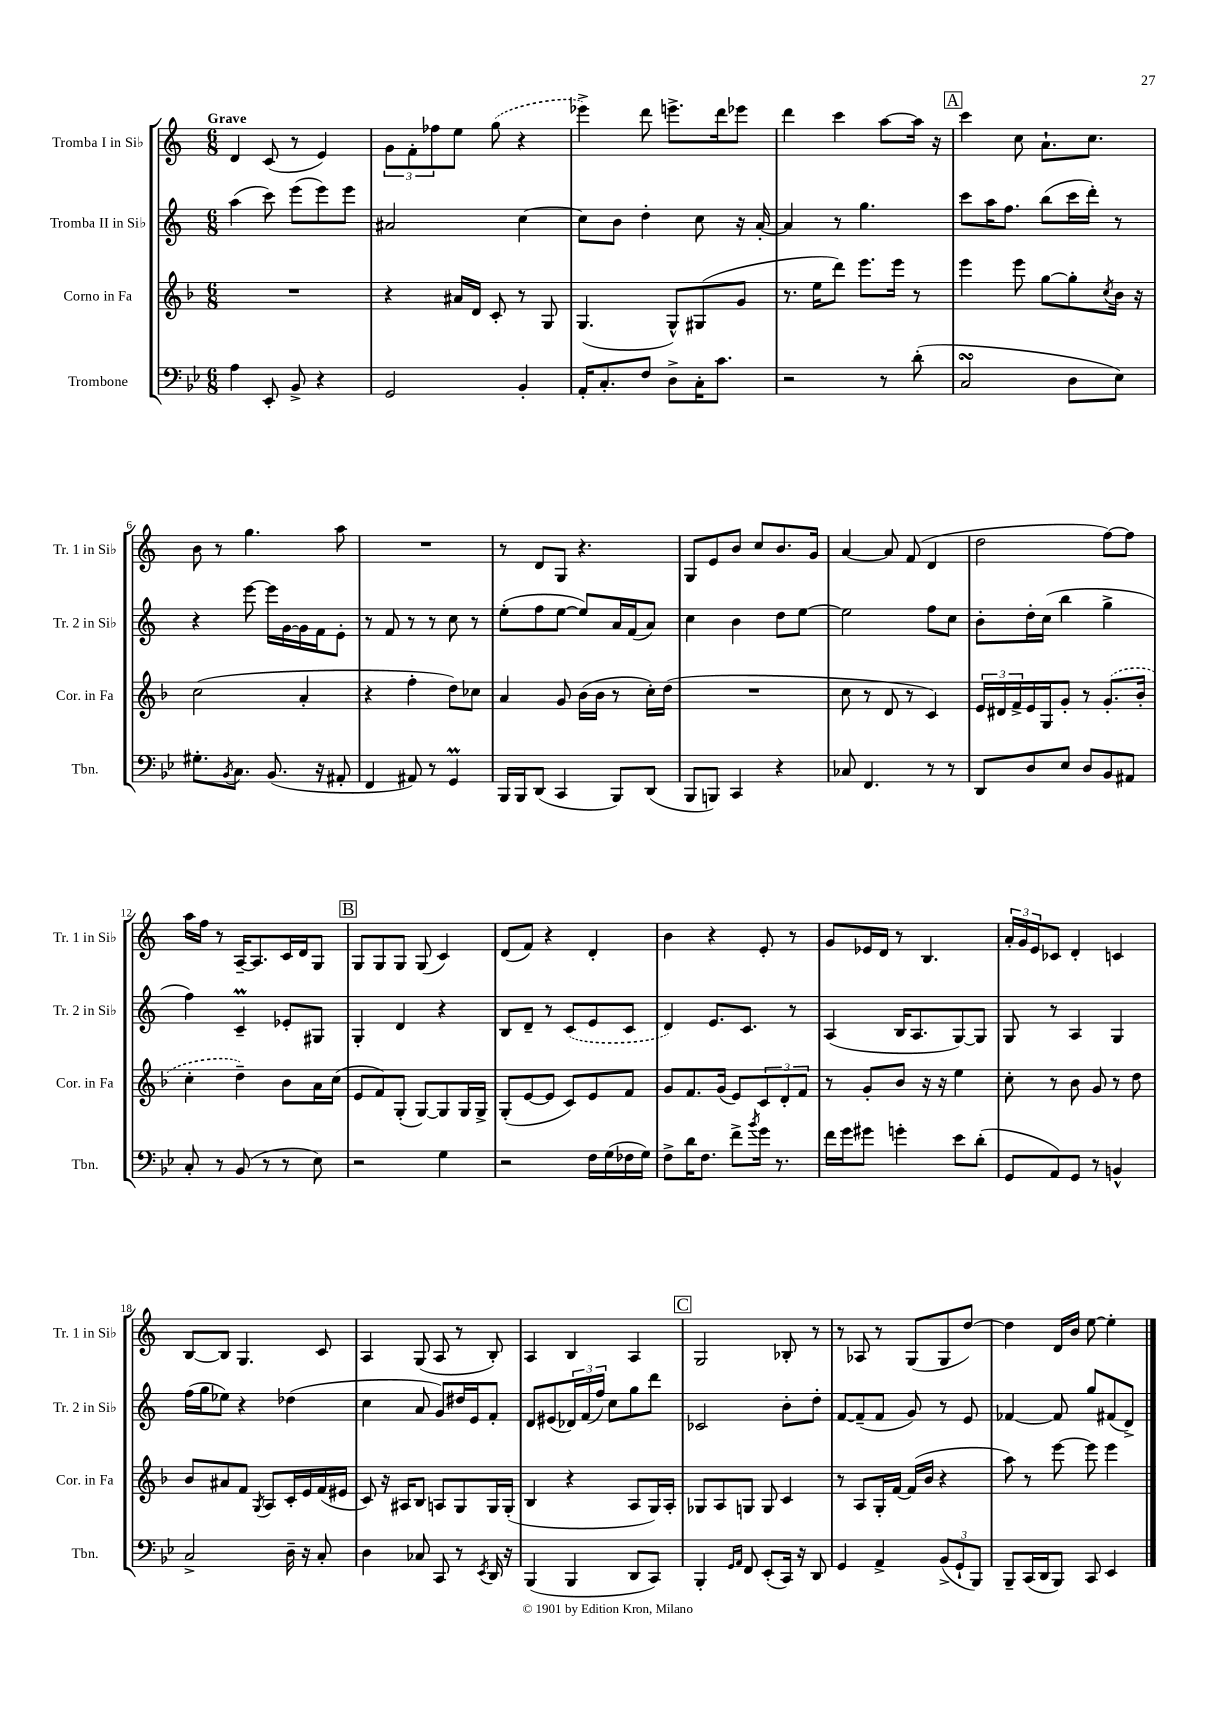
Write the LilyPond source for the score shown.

<<
\new StaffGroup <<
\new Staff = "s0" \with { instrumentName = "Tromba I in Sib" shortInstrumentName = "Tr. 1 in Sib" } {
    \clef treble \key c \major \numericTimeSignature \time 6/8 \tempo "Grave"
    d'4 c'8( r8 e'4) |
    \tuplet 3/2 { g'8 f'8-. fes''8 } e''8 \once \slurDashed g''8( r4 |
    ees'''4->) d'''8 e'''8.-> d'''16 ees'''8 |
    d'''4 c'''4 a''8~ a''16 r16 |
    \mark \markup { \box "A" } c'''4 c''8 a'8.-! c''8. |
    b'8 r8 g''4. a''8 |
    R2. |
    r8 d'8 g8 r4. |
    g8 e'8 b'8 c''8 b'8. g'16 |
    a'4~ a'8 f'8( d'4 |
    d''2 f''8~) f''8 |
    a''16 f''16 r8 a16~-- a8. c'16 d'16 g8 |
    \mark \markup { \box "B" } g8 g8 g8 g8( c'4) |
    d'8( f'8) r4 d'4-. |
    b'4 r4 e'8-. r8 |
    g'8 ees'16 d'16 r8 b4. |
    \tuplet 3/2 { a'16-. g'16 e'16 } ces'8 d'4-. c'4 |
    b8~ b8 g4. c'8 |
    a4 g8( a8 r8 b8-.) |
    a4 b4 a4 |
    \mark \markup { \box "C" } g2 bes8-. r8 |
    r8 aes8 r8 g8( g8 d''8~) |
    d''4 d'16 b'16 e''8~ e''4-. \bar "|." |
}
\new Staff = "s1" \with { instrumentName = "Tromba II in Sib" shortInstrumentName = "Tr. 2 in Sib" } {
    \clef treble \key c \major \numericTimeSignature \time 6/8
    a''4( c'''8) e'''8( e'''8) e'''8 |
    ais'2 c''4~ |
    c''8 b'8 d''4-. c''8 r16 a'16~-. |
    a'4 r8 g''4. |
    \mark \markup { \box "A" } c'''8 a''16 f''8. b''8( c'''16 d'''16-.) r8 |
    r4 e'''8~ e'''16 g'16~ g'16 f'16 e'8-. |
    r8 f'8 r8 r8 c''8 r8 |
    e''8-.( f''8 e''8~ e''8) a'16 f'16( a'8) |
    c''4 b'4 d''8 e''8~ |
    e''2 f''8 c''8 |
    b'8-. d''16-. c''16( b''4 g''4-> |
    f''4) c'4--\prall ees'8-. gis8 |
    \mark \markup { \box "B" } g4-. d'4 r4 |
    b8 d'8-- r8 \once \slurDashed c'8( e'8 c'8 |
    d'4) e'8. c'8. r8 |
    a4( b16 a8. g8~) g8 |
    g8 r8 a4 g4 |
    f''16( g''16 ees''8) r4 des''4( |
    c''4 a'8 g'8) dis''16 e'16 f'8-. |
    d'8 eis'8( \tuplet 3/2 { des'16) f'16( f''16) } c''8 g''8 d'''8 |
    \mark \markup { \box "C" } ces'2 b'8-. d''8-. |
    f'8~ f'8--( f'8 g'8) r8 e'8 |
    fes'4~ fes'8 g''8 fis'8( d'8->) \bar "|." |
}
\new Staff = "s2" \with { instrumentName = "Corno in Fa" shortInstrumentName = "Cor. in Fa" } {
    \clef treble \key f \major \numericTimeSignature \time 6/8
    R2. |
    r4 ais'16 d'16 c'8-. r8 g8 |
    g4.( g8-^) gis8( g'8 |
    r8. e''16 d'''8) e'''8. e'''16 r8 |
    \mark \markup { \box "A" } e'''4 e'''8 g''8~ g''8-. \acciaccatura { c''8 } bes'16 r16 |
    c''2( a'4-. |
    r4 f''4-. d''8) ces''8 |
    a'4 g'8 bes'16( bes'16 r8 c''16-.) d''16( |
    R2. |
    c''8 r8 d'8 r8 c'4) |
    \tuplet 3/2 { e'16 dis'16 f'16-> } e'16 g16 g'8-. r8 \once \slurDashed g'8.-.( bes'16-. |
    c''4-. d''4--) bes'8 a'16 c''16( |
    \mark \markup { \box "B" } e'8 f'8) g8-.( g8~) g8 g16 g16-> |
    g8-.( e'8~ e'8 c'8) e'8 f'8 |
    g'8 f'8. g'16( e'8) \tuplet 3/2 { c'8 d'8-. f'8 } |
    r8 g'8-. bes'8 r16 r16 e''4 |
    c''8-. r8 bes'8 g'8 r8 d''8 |
    bes'8 ais'8 f'8 \acciaccatura { g8 } a8 c'16-. e'16 f'16( eis'16 |
    c'8) r16 ais16 bes8 a8 g8 g16 g16-.( |
    bes4 r4 a8 g16) a16-. |
    \mark \markup { \box "C" } ges8 a8 g8 g8 c'4 |
    r8 a8 g16-. f'16~ f'16( bes'16 r4 |
    a''8) r8 e'''8~ e'''8 e'''4 \bar "|." |
}
\new Staff = "s3" \with { instrumentName = "Trombone" shortInstrumentName = "Tbn." } {
    \clef bass \key bes \major \numericTimeSignature \time 6/8
    a4 ees,8-. bes,8-> r4 |
    g,2 bes,4-. |
    a,16-. c8.-. f8 d8-> c16-. c'8. |
    r2 r8 d'8-.( |
    \mark \markup { \box "A" } c2\turn d8 ees8) |
    gis8.-. \acciaccatura { bes,8 } c8. bes,8.( r16 ais,8-. |
    f,4 ais,8) r8 g,4\prall |
    bes,,16 bes,,16 d,8( c,4 bes,,8) d,8( |
    bes,,8 b,,8) c,4 r4 |
    ces8 f,4. r8 r8 |
    d,8 d8 ees8 d8 bes,8 ais,8 |
    c8-. r8 bes,8( r8 r8 ees8) |
    \mark \markup { \box "B" } r2 g4 |
    r2 f16 g16( fes16 g16) |
    f8-> d'16 f8. f'8-> \acciaccatura { bes'8 } g'16 r8. |
    f'16 g'16 gis'8 g'4-. ees'8 d'8-.( |
    g,8 a,8) g,8 r8 b,4-^ |
    c2-> d16-- r16 c8-. |
    d4 ces8 c,8 r8 \acciaccatura { ees,8 } d,16 r16 |
    bes,,4( bes,,4 d,8 c,8) |
    \mark \markup { \box "C" } bes,,4-. \grace { g,16 a,16 } f,8 ees,8-.( c,16) r16 d,8 |
    g,4 a,4-> \tuplet 3/2 { bes,8->( g,8-! bes,,8) } |
    bes,,8-- c,16( d,16 bes,,8) c,8 ees,4 \bar "|." |
}
>>
>>
